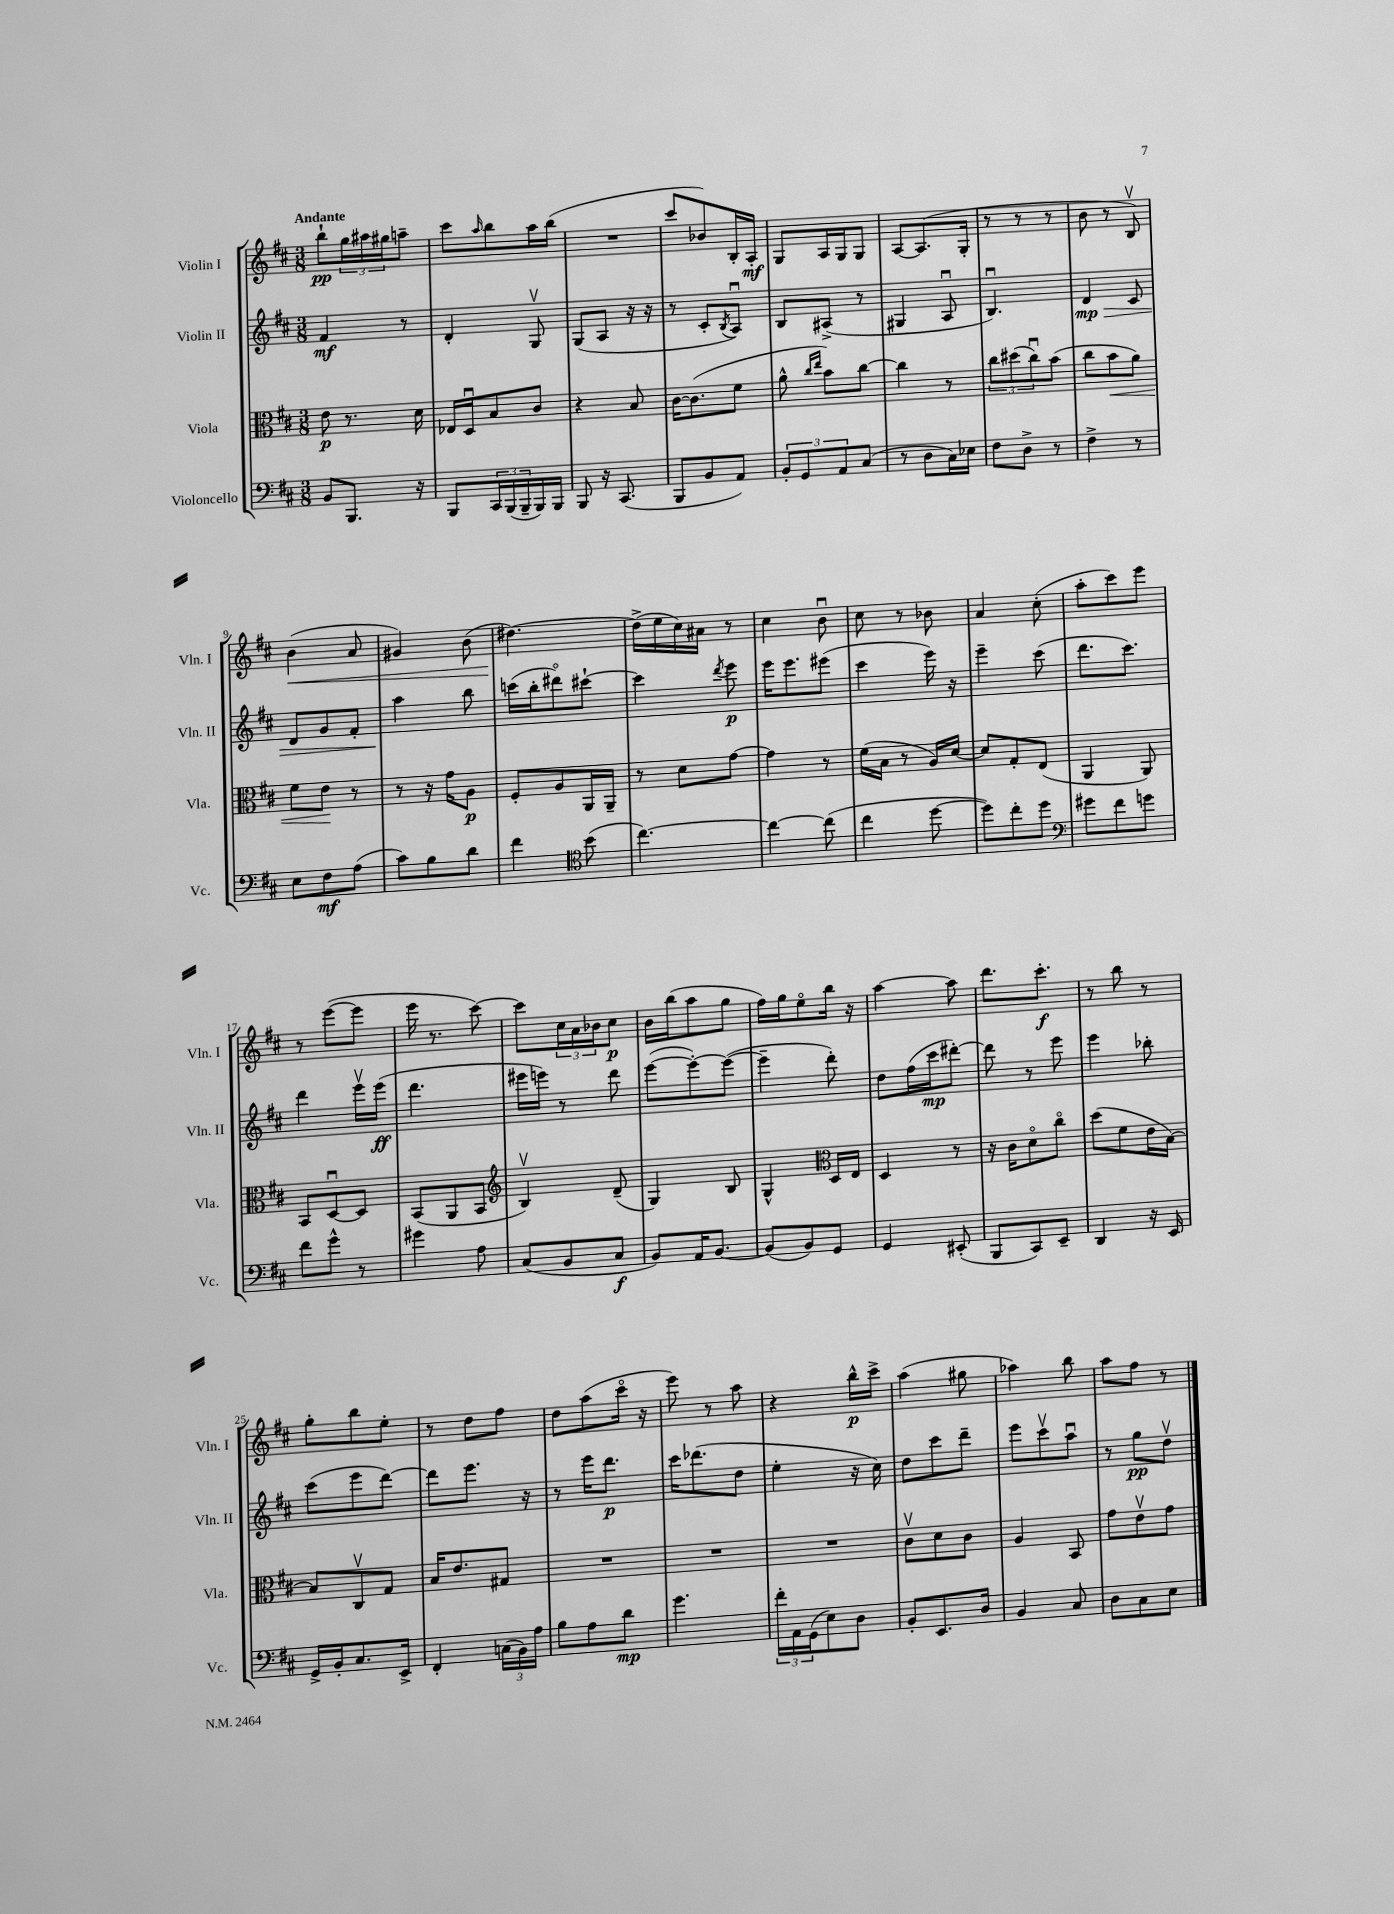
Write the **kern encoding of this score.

**kern	**dynam	**kern	**dynam	**kern	**dynam	**kern	**dynam
*part4	*part4	*part3	*part3	*part2	*part2	*part1	*part1
*staff4	*staff4	*staff3	*staff3	*staff2	*staff2	*staff1	*staff1
*I"Violoncello	*	*I"Viola	*	*I"Violin II	*	*I"Violin I	*
*I'Vc.	*	*I'Vla.	*	*I'Vln. II	*	*I'Vln. I	*
*clefF4	*	*clefC3	*	*clefG2	*	*clefG2	*
*k[f#c#]	*	*k[f#c#]	*	*k[f#c#]	*	*k[f#c#]	*
*M3/8	*	*M3/8	*	*M3/8	*	*M3/8	*
=1	=1	=1	=1	=1	=1	=1	=1
!	!	!	!	!	!	!LO:TX:a:B:t=Andante	!
8BB/L	.	8e\	p	4f#/	mf	8bb`\L	pp
8.BBB/J	.	8.r	.	.	.	24gg\L	.
.	.	.	.	.	.	24aa#X\	.
.	.	.	.	.	.	24gg#X\J	.
.	.	.	.	8r	.	8aan~\J	.
16r	.	16d\	.	.	.	.	.
=2	=2	=2	=2	=2	=2	=2	=2
8BBB/L	.	16E-X/LL	.	4d'/	.	8ccc#\L	.
.	.	16Du/J	.	.	.	.	.
.	.	.	.	.	.	16qqaa/	.
24CC#/L	.	8B/	.	.	.	8bb\	.
(24BBB/	.	.	.	.	.	.	.
24BBB~/	.	.	.	.	.	.	.
16BBB/)	.	8c#/J	.	8Gv/	.	16aa\L	.
16BBB/JJ	.	.	.	.	.	(16bb\JJ	.
=3	=3	=3	=3	=3	=3	=3	=3
8BBB/	.	4r	.	(8G/L	.	4.r	.
16r	.	.	.	8A/J	.	.	.
(8.CC#/	.	.	.	.	.	.	.
.	.	8B/	.	16r	.	.	.
.	.	.	.	16r	.	.	.
=4	=4	=4	=4	=4	=4	=4	=4
8BBB/L	.	[16c#\KL	.	8r	.	8ccc#/L	.
.	.	(8.c#\]	.	.	.	.	.
8BB/	.	.	.	8c#'/L	.	8b-X/)	.
.	.	.	.	8qB/	.	.	.
8AA/J)	.	8f#\J	.	8Au/J)	.	16B'/L	.
.	.	.	.	.	.	16A'/JJ	mf
=5	=5	=5	=5	=5	=5	=5	=5
12BB'/L	.	8a^^\	.	8B/L	.	8G/L	.
12GG/	.	.	.	.	.	.	.
.	.	16qqcc#/LL	.	.	.	.	.
.	.	16qqee/JJ	.	.	.	.	.
.	.	8b\L)	.	(8A#X^/J	.	16A/L	.
12AA/	.	.	.	.	.	.	.
.	.	.	.	.	.	16G/J	.
(8C#/J	.	[8cc#\J	.	8r	.	8G/J	.
=6	=6	=6	=6	=6	=6	=6	=6
8r	.	4cc#\]	.	4G#X/	.	[8A/L	.
8D\L	.	.	.	.	.	(8.A/]	.
16C#\L)	.	8r	.	8Au/	.	.	.
16E-X\JJ	.	.	.	.	.	16G'/Jk	.
=7	=7	=7	=7	=7	=7	=7	=7
8F#\L	.	12cc#\L	.	4.Bu/)	.	8r	.
.	.	(12dd#X\	.	.	.	.	.
8D^\J	.	.	.	.	.	8r	.
.	.	12cc#u\)	.	.	.	.	.
8r	.	(8b\J	.	.	.	8r	.
=8	=8	=8	=8	=8	=8	=8	=8
!	!	!	!	!	!LO:HP:b	!	!
4F#^\	.	8cc#\L	.	4d/	> mp	8b\	.
!	!	!	!LO:HP:b	!	!	!	!
.	.	8b\	<	.	.	8r	.
8r	.	8a\J)	.	8c#/	.	8Bv/)	.
!!LO:LB:g=z
=9	=9	=9	=9	=9	=9	=9	=9
!	!	!	!	!	!	!	!LO:HP:b
8E\L	.	8f#\L	.	8d/L	.	(4b\	<
8F#\	mf	8e\J	.	8g/	.	.	.
(8A\J	.	8r	[	8f#'/J	.	8a/	.
=10	=10	=10	=10	=10	=10	=10	=10
8c#\L)	.	8r	.	4aa\	.	4g#X/)	.
8B\	.	16r	.	.	.	.	.
.	.	16g\KL	.	.	.	.	.
8d\J	.	8A\J	p	8bb\	]	(8b\	.
=11	=11	=11	=11	=11	=11	=11	=11
4f#\	.	8F#'/L	.	(16cccn\LL	.	[4.dd#X\)	.
.	.	.	.	16bb'\J	.	.	.
.	.	8A/	.	8ddd#X\)	.	.	.
*clefC4	*	*	*	*	*	*	*
(8b\	.	16AA/L	.	[8ccc#X`\J	.	.	.
.	.	16AA~/JJ	.	.	.	.	.
.	.	.	.	.	.	.	[
=12	=12	=12	=12	=12	=12	=12	=12
[4.cc#\)	.	8r	.	4ccc#\]	.	(16dd#^\LL]	.
.	.	.	.	.	.	16ee\	.
.	.	8d\L	.	.	.	16cc#\)	.
.	.	.	.	.	.	16a#X\JJ	.
.	.	.	.	8qddd/	.	.	.
.	.	[8g\J	.	8eee\	p	8r	.
=13	=13	=13	=13	=13	=13	=13	=13
4cc#\_	.	4g\]	.	16eee\KL	.	4cc#\	.
.	.	.	.	8.eee\	.	.	.
(8cc#\]	.	8r	.	(8eee#X\J	.	8bu\	.
=14	=14	=14	=14	=14	=14	=14	=14
4cc#\	.	(16f#\LL	.	4ccc#\	.	8cc#\	.
.	.	16B\JJ	.	.	.	.	.
.	.	8r	.	.	.	8r	.
[8dd\	.	16A/LL)	.	16eee\)	.	8b-X\	.
.	.	[16d/JJ	.	16r	.	.	.
=15	=15	=15	=15	=15	=15	=15	=15
8dd\L])	.	8d/L]	.	4eee~\	.	4a/	.
8cc#'\	.	8G'/	.	.	.	.	.
8dd\J	.	(8E/J	.	(8ccc#\	.	(8cc#'\	.
=16	=16	=16	=16	=16	=16	=16	=16
*clefF4	*	*	*	*	*	*	*
8g#X\L	.	4AA/	.	8.ddd\L	.	8aa'\L	.
8f#\	.	.	.	.	.	8ccc#\)	.
.	.	.	.	8.ccc#\J)	.	.	.
8gn\J	.	8AA/)	.	.	.	8eee\J	.
!!LO:LB:g=z
=17	=17	=17	=17	=17	=17	=17	=17
8f#\L	.	8BB/L	.	4ddd\	.	8r	.
8g^^\J	.	[8Du/	.	.	.	([8eee\L	.
8r	.	8D/J]	.	16eeev\LL	.	8eee\J]	.
.	.	.	.	(16eee\JJ	ff	.	.
=18	=18	=18	=18	=18	=18	=18	=18
4g#X\	.	(8BB/L	.	4.ddd\	.	16eee\	.
.	.	.	.	.	.	8.r	.
.	.	8AA/	.	.	.	.	.
8A\	.	8BB/J	.	.	.	[8ccc#\)	.
=19	=19	=19	=19	=19	=19	=19	=19
*	*	*clefG2	*	*	*	*	*
(8C#/L	.	4Bv/)	.	16eee#X\LL	.	8ccc#\L]	.
.	.	.	.	16eeen\JJ)	.	.	.
8BB/	.	.	.	8r	.	24cc#\L	.
.	.	.	.	.	.	24a\	.
.	.	.	.	.	.	24b-X\J	.
8C#/J	f	(8d~/	.	8ddd\	.	8cc#\J	p
=20	=20	=20	=20	=20	=20	=20	=20
8BB/L)	.	4G/)	.	([8eee\L	.	16b\LL	.
.	.	.	.	.	.	(16bb\J	.
16AA/K	.	.	.	8eee'\_)	.	8aa\	.
[8.BB/J	.	.	.	.	.	.	.
.	.	8B/	.	(8eee\J_	.	8gg\J	.
=21	=21	=21	=21	=21	=21	=21	=21
(8BB/L]	.	4G^^/	.	4eee~\]	.	16ff#\LL)	.
.	.	.	.	.	.	16gg\J	.
8BB/)	.	.	.	.	.	8ee\	.
*	*	*clefC3	*	*	*	*	*
8GG/J	.	16D/LL	.	8ddd'\)	.	16bb\Jk	.
.	.	16E/JJ	.	.	.	16r	.
=22	=22	=22	=22	=22	=22	=22	=22
4GG/	.	4D/	.	8dd\L	.	[4aa\	.
.	.	.	.	(16ff#\L	.	.	.
.	.	.	.	16ccc#\J	mp	.	.
(8EE#X'/	.	8r	.	[8ddd#X'\J)	.	8aa\]	.
=23	=23	=23	=23	=23	=23	=23	=23
8BBB/L	.	16r	.	8ddd#\]	.	8.ddd\L	.
.	.	16c#\KL	.	.	.	.	.
8CC#/)	.	8d\	.	8r	.	.	.
.	.	.	.	.	.	8.ccc#'\J	f
8EE~/J	.	8cc#\J	.	8eee\	.	.	.
=24	=24	=24	=24	=24	=24	=24	=24
4DD/	.	(8dd\L	.	4eee\	.	8r	.
.	.	8f#\	.	.	.	8bb\	.
16r	.	16e\L	.	8bb-X'\	.	8r	.
16EE/	.	[16B\JJ)	.	.	.	.	.
!!LO:LB:g=z
=25	=25	=25	=25	=25	=25	=25	=25
16GG^/LL	.	8B/L]	.	(8ccc#\L	.	8gg'\L	.
16BB'/J	.	.	.	.	.	.	.
8.C#/	.	8C#v/	.	8eee\	.	8bb\	.
.	.	8G/J	.	[8ddd\J)	.	8ee'\J	.
16EE^/Jk	.	.	.	.	.	.	.
=26	=26	=26	=26	=26	=26	=26	=26
4FF#'/	.	16B/KL	.	8ddd\L]	.	8r	.
.	.	8.e/	.	.	.	.	.
.	.	.	.	8.eee\J	.	8dd\L	.
(24Cn\LL	.	8G#X/J	.	.	.	8ff#\J	.
24BB\)	.	.	.	.	.	.	.
.	.	.	.	16r	.	.	.
24A\JJ	.	.	.	.	.	.	.
=27	=27	=27	=27	=27	=27	=27	=27
8B\L	.	4.r	.	8r	.	8dd\L	.
8A\	.	.	.	16eee\KL	.	(8aa\	.
.	.	.	.	8.ddd\J	p	.	.
8d\J	mp	.	.	.	.	16ccc#\Jk	.
.	.	.	.	.	.	16r	.
=28	=28	=28	=28	=28	=28	=28	=28
4.g\	.	4.r	.	16ccc#\KL	.	8eee\)	.
.	.	.	.	(8.ddd-X\	.	.	.
.	.	.	.	.	.	8r	.
.	.	.	.	8dd\J	.	8aa\	.
=29	=29	=29	=29	=29	=29	=29	=29
24f#'\LL	.	4.r	.	4ee'\	.	4r	.
24AA\	.	.	.	.	.	.	.
(24GG\J	.	.	.	.	.	.	.
8E\)	.	.	.	.	.	.	.
8D\J	.	.	.	16r	.	16bb^^\LL	p
.	.	.	.	16cc#\)	.	16ccc#^\JJ	.
=30	=30	=30	=30	=30	=30	=30	=30
8BB'/L	.	8c#v\L	.	8dd\L	.	(4aa\	.
8.EE/	.	8d\	.	8ccc#\	.	.	.
.	.	8c#\J	.	8ddd~\J	.	8gg#X\	.
16D/Jk	.	.	.	.	.	.	.
=31	=31	=31	=31	=31	=31	=31	=31
4BB/	.	4A/	.	8eee\L	.	4aa-X\)	.
.	.	.	.	8ccc#v\	.	.	.
8C#/	.	8BB/	.	8aau\J	.	8bb\	.
=32	=32	=32	=32	=32	=32	=32	=32
8D\L	.	8g\L	.	8r	.	8aa\L	.
8C#\	.	8ev\	.	8gg\L	pp	8ff#\J	.
8E\J	.	8g\J	.	8ddv\J	.	8r	.
==	==	==	==	==	==	==	==
*-	*-	*-	*-	*-	*-	*-	*-
